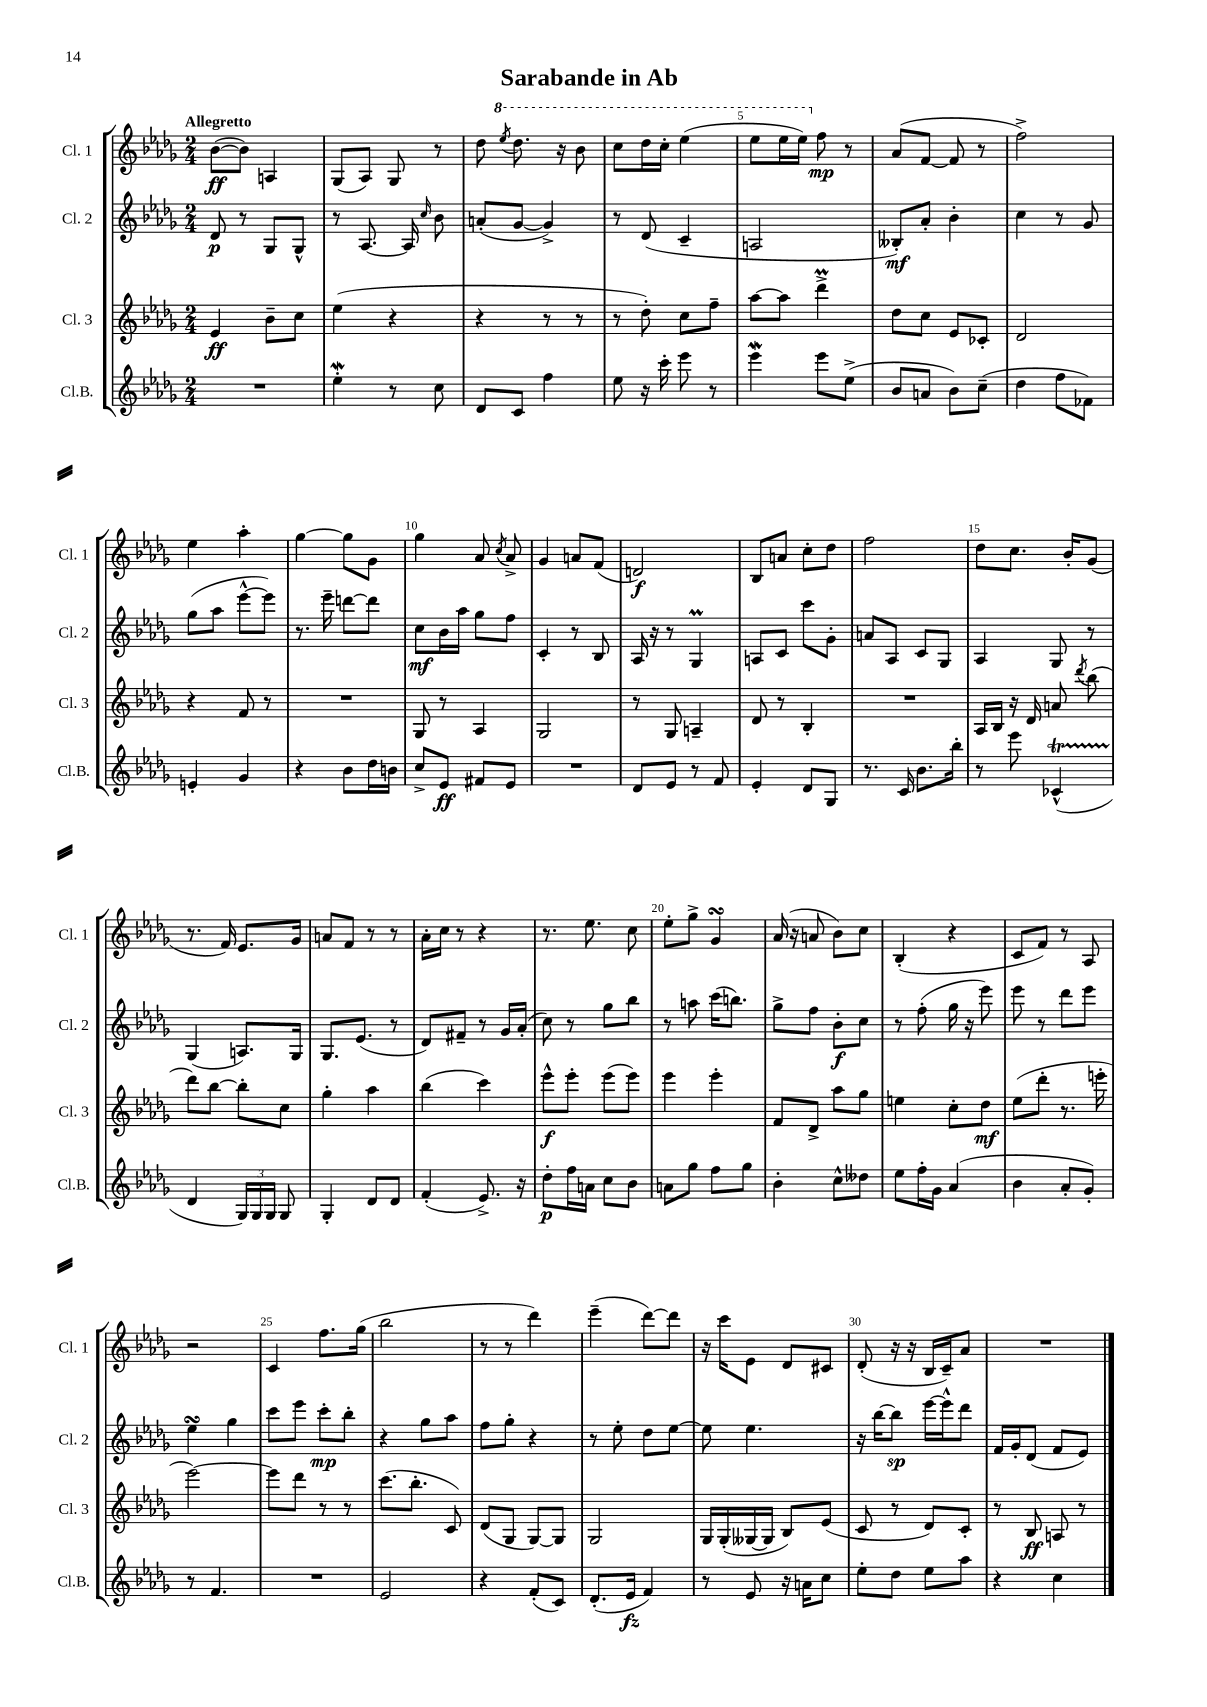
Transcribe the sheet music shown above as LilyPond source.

\header { title = "Sarabande in Ab" }
<<
\new StaffGroup <<
\new Staff = "s0" \with { instrumentName = "Cl. 1" shortInstrumentName = "Cl. 1" } {
    \clef treble \key des \major \numericTimeSignature \time 2/4 \tempo "Allegretto"
    \autoBeamOff bes'8[~\ff( bes'8]) a4 |
    ges8[( aes8]) ges8 r8 |
    des''8 \ottava #1 \acciaccatura { ees'''8 } des'''8. r16 bes''8 |
    c'''8[ des'''16 c'''16]-. ees'''4( |
    ees'''8[ ees'''16 ees'''16]) \ottava #0 f''8\mp r8 |
    aes'8[( f'8]~ f'8 r8 |
    f''2->) |
    ees''4 aes''4-. |
    ges''4~ ges''8[ ges'8] |
    ges''4 aes'8 \acciaccatura { c''8 } aes'8-> |
    ges'4 a'8[ f'8]( |
    d'2\f) |
    bes8[ a'8] c''8[-. des''8] |
    f''2 |
    des''8[ c''8.] bes'16[-. ges'8]( |
    r8. f'16) ees'8.[ ges'16] |
    a'8[ f'8] r8 r8 |
    aes'16[-. c''16] r8 r4 |
    r8. ees''8. c''8 |
    ees''8[-. ges''8]-> ges'4\turn |
    aes'16( r16 a'8 bes'8[) c''8] |
    bes4-.( r4 |
    c'8[ f'8]) r8 aes8 |
    r2 |
    c'4 f''8.[ ges''16]( |
    bes''2 |
    r8 r8 des'''4) |
    ees'''4--( des'''8[~) des'''8] |
    r16 c'''16[ ees'8] des'8[ cis'8] |
    des'8-.( r16 r16 bes16[ c'16--) aes'8] |
    R2 \bar "|." |
}
\new Staff = "s1" \with { instrumentName = "Cl. 2" shortInstrumentName = "Cl. 2" } {
    \clef treble \key des \major \numericTimeSignature \time 2/4
    \autoBeamOff des'8\p r8 ges8[ ges8]-^ |
    r8 aes8.~ aes16 \grace { c''16 } bes'8 |
    a'8[-.( ges'8]~ ges'4->) |
    r8 des'8( c'4-- |
    a2 |
    beses8[-.\mf) aes'8]-. bes'4-. |
    c''4 r8 ges'8 |
    ges''8[( aes''8] ees'''8[~-^ ees'''8]) |
    r8. ees'''16-- d'''8[~ d'''8] |
    c''8[\mf bes'16 aes''16] ges''8[ f''8] |
    c'4-. r8 bes8 |
    aes16 r16 r8 ges4\prall |
    a8[ c'8] c'''8[ ges'8]-. |
    a'8[ aes8] c'8[ ges8] |
    aes4 ges8 r8 |
    ges4( a8.[) ges16] |
    ges8.[ ees'8.]( r8 |
    des'8[) fis'8]-- r8 ges'16[ aes'16]-.( |
    c''8) r8 ges''8[ bes''8] |
    r8 a''8 c'''16[( b''8.]) |
    ges''8[-> f''8] bes'8[-.\f c''8] |
    r8 f''8-.( ges''16 r16 ees'''8) |
    ees'''8 r8 des'''8[ ees'''8] |
    ees''4\turn ges''4 |
    c'''8[ ees'''8] c'''8[-.\mp bes''8]-. |
    r4 ges''8[ aes''8] |
    f''8[ ges''8]-. r4 |
    r8 ees''8-. des''8[ ees''8]~ |
    ees''8 ees''4. |
    r16 bes''16[~ bes''8]\sp ees'''16[~ ees'''16-^ des'''8] |
    f'16[ ges'16-. des'8]( f'8[ ees'8]) \bar "|." |
}
\new Staff = "s2" \with { instrumentName = "Cl. 3" shortInstrumentName = "Cl. 3" } {
    \clef treble \key des \major \numericTimeSignature \time 2/4
    \autoBeamOff ees'4\ff bes'8[-- c''8] |
    ees''4( r4 |
    r4 r8 r8 |
    r8 des''8-.) c''8[ f''8]-- |
    aes''8[~ aes''8] des'''4->\prall |
    des''8[ c''8] ees'8[ ces'8]-. |
    des'2 |
    r4 f'8 r8 |
    R2 |
    ges8 r8 aes4 |
    ges2 |
    r8 ges8 a4-- |
    des'8 r8 bes4-. |
    R2 |
    aes16[ bes16] r16 des'16 a'8 \acciaccatura { des'''8 } bes''8( |
    des'''8[) bes''8]~ bes''8[-. c''8] |
    ges''4-. aes''4 |
    bes''4( c'''4) |
    ees'''8[-^\f ees'''8]-. ees'''8[( ees'''8]) |
    ees'''4 ees'''4-. |
    f'8[ des'8]-> aes''8[ ges''8] |
    e''4 c''8[-. des''8]\mf |
    ees''8[( des'''8]-. r8. e'''16-. |
    ees'''2~) |
    ees'''8[ des'''8] r8 r8 |
    c'''8.[( bes''8.]-. c'8) |
    des'8[( ges8] ges8[~) ges8] |
    ges2 |
    ges16[ ges16-.( geses16~ geses16] bes8[) ees'8]( |
    c'8 r8 des'8[) c'8]-. |
    r8 bes8\ff a8 r8 \bar "|." |
}
\new Staff = "s3" \with { instrumentName = "Cl.B." shortInstrumentName = "Cl.B." } {
    \clef treble \key des \major \numericTimeSignature \time 2/4
    \autoBeamOff R2 |
    ees''4-.\mordent r8 c''8 |
    des'8[ c'8] f''4 |
    ees''8 r16 c'''16-. ees'''8 r8 |
    ees'''4\mordent ees'''8[ ees''8]->( |
    bes'8[ a'8] bes'8[) c''8]--( |
    des''4 f''8[ fes'8]) |
    e'4-. ges'4 |
    r4 bes'8[ des''16 b'16] |
    c''8[-> ees'8]\ff fis'8[ ees'8] |
    R2 |
    des'8[ ees'8] r8 f'8 |
    ees'4-. des'8[ ges8] |
    r8. c'16 bes'8.[ bes''16]-. |
    r8 ees'''8 ces'4-^\startTrillSpan( |
    des'4\stopTrillSpan \tuplet 3/2 { ges16[) ges16 ges16] } ges8 |
    ges4-. des'8[ des'8] |
    f'4-.( ees'8.->) r16 |
    des''8[-.\p f''16 a'16] c''8[ bes'8] |
    a'8[ ges''8] f''8[ ges''8] |
    bes'4-. c''8[-^ deses''8] |
    ees''8[ f''16-. ges'16] aes'4( |
    bes'4 aes'8[-. ges'8]-.) |
    r8 f'4. |
    R2 |
    ees'2 |
    r4 f'8[-.( c'8]) |
    des'8.[-.( ees'16]\fz f'4) |
    r8 ees'8 r16 a'16[ c''8] |
    ees''8[-. des''8] ees''8[ aes''8] |
    r4 c''4 \bar "|." |
}
>>
>>
\layout { \context { \Score \override BarNumber.break-visibility = ##(#f #t #t) barNumberVisibility = #(every-nth-bar-number-visible 5) } }
